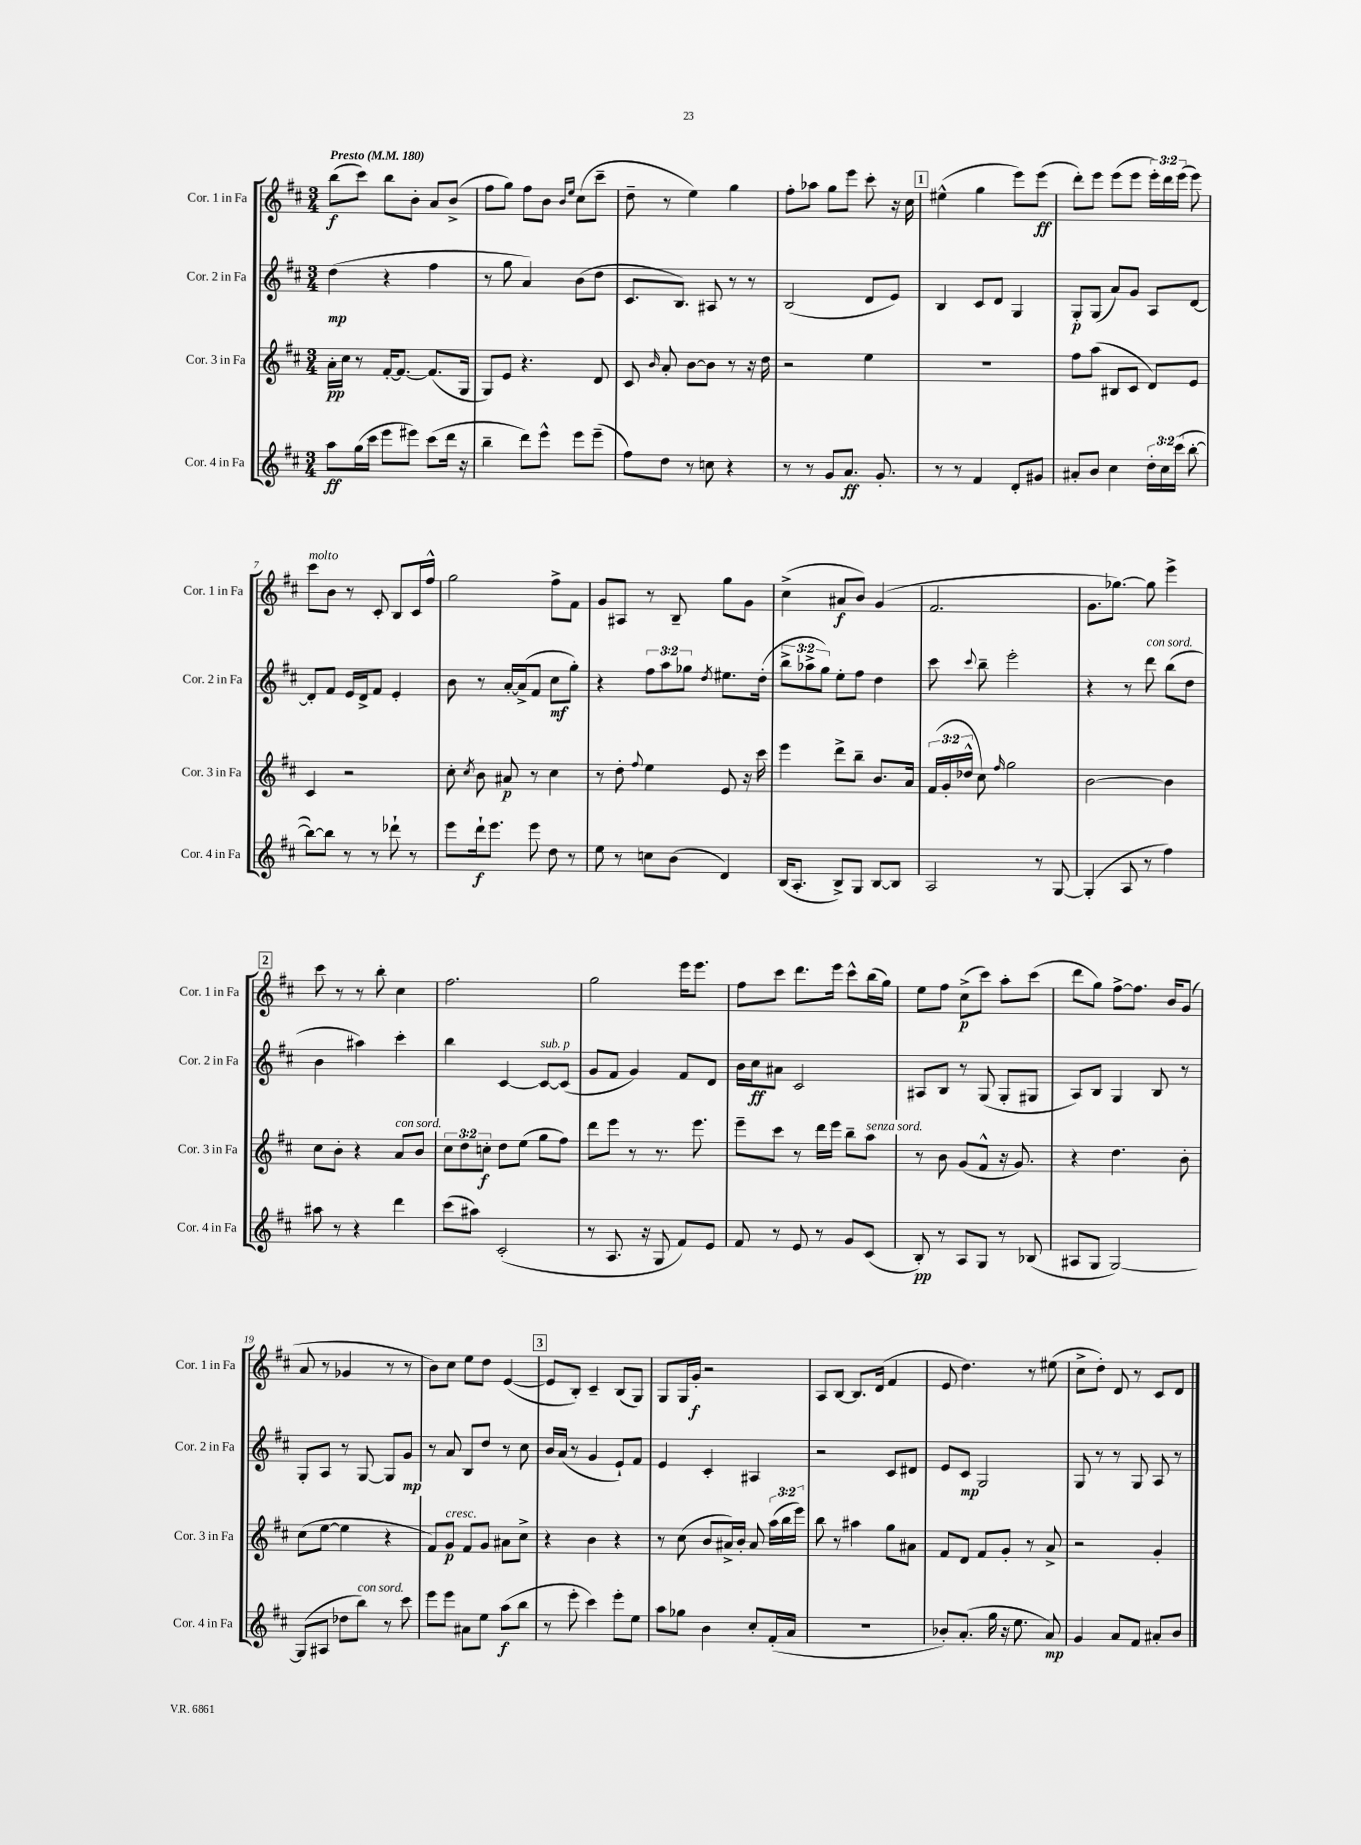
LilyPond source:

<<
\new StaffGroup <<
\new Staff = "s0" \with { instrumentName = "Cor. 1 in Fa" shortInstrumentName = "Cor. 1 in Fa" } {
    \clef treble \key d \major \numericTimeSignature \time 3/4 \override Staff.TupletNumber.text = #tuplet-number::calc-fraction-text \tempo "Presto" 4 = 180
    \autoBeamOff b''8[\f( cis'''8]) b''8[ b'8]-. a'8[ b'8]->( |
    fis''8[ g''8]) fis''8[ b'8] \grace { b'16[ e''16] } cis''8[( cis'''8]-- |
    d''8-- r8 e''4) g''4 |
    fis''8[-. aes''8] g''8[ e'''8] cis'''8-. r16 cis''16 |
    \mark \markup { \box "1" } eis''4-^( g''4 e'''8[) e'''8]\ff( |
    d'''8[-.) e'''8] e'''8[( e'''8] \tuplet 3/2 { e'''16[-.) d'''16 e'''16]( } e'''8) |
    cis'''8[^\markup { \italic "molto" } b'8] r8 cis'8-. b8[ cis'16 fis''16]-^ |
    g''2 fis''8[-> fis'8] |
    g'8[ ais8] r8 b8-- g''8[ g'8] |
    cis''4->( ais'8[\f b'8]) g'4( |
    fis'2. |
    g'8.[ ges''8.]~) ges''8 e'''4-> |
    \mark \markup { \box "2" } cis'''8 r8 r8 b''8-. cis''4 |
    fis''2. |
    g''2 e'''16[ e'''8.] |
    fis''8[ cis'''8] d'''8.[ e'''16] cis'''8[-^ b''16( g''16]) |
    e''8[ fis''8] cis''8[->\p( cis'''8]) a''8[-. cis'''8]( |
    d'''8[ g''8]) fis''8[~-> fis''8.] b'16[ g'8]( |
    a'8 r8 ges'4 r8 r8 |
    b'8[) cis''8] e''8[ d''8] e'4~( |
    \mark \markup { \box "3" } e'8[ b8]-.) cis'4-- b8[( g8]) |
    g8[ g16 g'16]-.\f r2 |
    a8[ b8]~ b8.[ d'16]( fis'4 |
    e'8 d''4.) r8 eis''8( |
    cis''8[-> d''8]-.) d'8 r8 cis'8[ d'8] \bar "|." |
}
\new Staff = "s1" \with { instrumentName = "Cor. 2 in Fa" shortInstrumentName = "Cor. 2 in Fa" } {
    \clef treble \key d \major \numericTimeSignature \time 3/4 \override Staff.TupletNumber.text = #tuplet-number::calc-fraction-text
    \autoBeamOff d''4\mp( r4 fis''4 |
    r8 g''8 a'4) b'8[( d''8] |
    cis'8.[ b8.]) ais8 r8 r8 |
    b2( d'8[ e'8]) |
    \mark \markup { \box "1" } b4 cis'8[ d'8] g4 |
    g8[-.\p g8]( a'8[) g'8] a8[ d'8]~ |
    d'8[-. fis'8] e'16[ d'16-> fis'8] e'4-. |
    b'8 r8 a'16[~-. a'16->( fis'8] cis''8[\mf g''8]-.) |
    r4 \tuplet 3/2 { fis''8[ a''8 ges''8] } \acciaccatura { d''8 } eis''8.[ d''16]-.( |
    \tuplet 3/2 { b''8[-> aes''8-> g''8]) } e''8[-. fis''8] d''4 |
    cis'''8 \appoggiatura { cis'''8 } b''8-- e'''2-. |
    r4 r8 d'''8^\markup { \italic "con sord." } b''8[( d''8] |
    \mark \markup { \box "2" } b'4 ais''4) cis'''4-. |
    b''4 cis'4~ cis'8[~^\markup { \italic "sub. p" } cis'8]( |
    g'8[ fis'8] g'4) fis'8[ d'8] |
    b'16[ cis''16\ff ais'8] cis'2 |
    ais8[ b8] r8 g8( g8[-. gis8] |
    a8[) b8] g4 b8 r8 |
    g8[-. a8] r8 g8~ g8[ g'8]\mp |
    r8 a'8 b8[ d''8] r8 cis''8 |
    \mark \markup { \box "3" } b'16[ a'16]( r8 g'4 e'8[-!) fis'8] |
    e'4 cis'4-. ais4 |
    r2 cis'8[ dis'8] |
    e'8[ cis'8]\mp g2 |
    g8 r8 r8 g8 a8 r8 \bar "|." |
}
\new Staff = "s2" \with { instrumentName = "Cor. 3 in Fa" shortInstrumentName = "Cor. 3 in Fa" } {
    \clef treble \key d \major \numericTimeSignature \time 3/4 \override Staff.TupletNumber.text = #tuplet-number::calc-fraction-text
    \autoBeamOff a'16[-.\pp cis''16] r8 fis'16[~-. fis'8.]~ fis'8.[( g16] |
    g8[) e'8] r4. d'8 |
    cis'8 \grace { b'16 } a'8-. b'8[~ b'8] r8 r16 d''16 |
    r2 e''4 |
    \mark \markup { \box "1" } R2. |
    fis''8[ a''8]( bis8[ cis'8] d'8[) e'8] |
    cis'4 r2 |
    cis''8-. \acciaccatura { cis''8 } b'8 ais'8\p r8 cis''4 |
    r8 d''8-. \appoggiatura { fis''8 } e''4 e'8 r16 cis'''16 |
    e'''4 d'''8[-> b''8]-- b'8.[ a'16] |
    \tuplet 3/2 { fis'16[( g'16-. des''16]-^ } cis''8) \grace { fis''16 } g''2 |
    b'2~ b'4 |
    \mark \markup { \box "2" } cis''8[ b'8]-. r4 a'8[^\markup { \italic "con sord." } b'8] |
    \tuplet 3/2 { cis''8[ d''8 c''8]-.\f } d''8[ e''8]( g''8[ fis''8]) |
    d'''8[ e'''8] r8 r8. e'''8. |
    e'''8[-- cis'''8] r8 d'''16[ e'''16] b''8[-- a''8]^\markup { \italic "senza sord." } |
    r8 b'8 g'8[( fis'8]-^ r16 g'8.) |
    r4 d''4. b'8-. |
    cis''8[( e''8]~ e''4 r4 |
    fis'8[) g'8]\p^\markup { \italic "cresc." } fis'8[ g'8] ais'8[ cis''8]-> |
    \mark \markup { \box "3" } r4 b'4 r4 |
    r8 cis''8( b'8[ ais'16->) b'16]-. ais'8 \tuplet 3/2 { a''16[( b''16 e'''16]) } |
    b''8 r8 ais''4 g''8[ ais'8] |
    fis'8[ d'8] fis'8[ g'8]-. r8 a'8-> |
    r2 g'4-. \bar "|." |
}
\new Staff = "s3" \with { instrumentName = "Cor. 4 in Fa" shortInstrumentName = "Cor. 4 in Fa" } {
    \clef treble \key d \major \numericTimeSignature \time 3/4 \override Staff.TupletNumber.text = #tuplet-number::calc-fraction-text
    \autoBeamOff a''8[\ff g''16( cis'''16] e'''8[ eis'''8]) cis'''8[( d'''16] r16 |
    b''4-- d'''8[) e'''8]-^ e'''8[ e'''8]--( |
    fis''8[) d''8] r8 c''8 r4 |
    r8 r8 g'8[ a'8.]\ff g'8.-. |
    \mark \markup { \box "1" } r8 r8 fis'4 d'8[-. gis'8] |
    ais'8[-. b'8] cis''4 \tuplet 3/2 { d''16[-. cis''16 cis'''16]( } b''8~-. |
    b''8[~) b''8] r8 r8 des'''8-! r8 |
    e'''8[ d'''16-!\f e'''8.] e'''8 d''8 r8 |
    e''8 r8 c''8[ b'8]( d'4) |
    b16[( a8.]-. b8[->) g8] b8[~ b8] |
    a2 r8 g8~ |
    g4-.( a8 r8 fis''4) |
    \mark \markup { \box "2" } ais''8 r8 r4 d'''4 |
    cis'''8[( ais''8]) cis'2-.( |
    r8 a8. r16 g8 fis'8[) e'8] |
    fis'8 r8 e'8 r8 g'8[ cis'8]( |
    b8-.\pp) r8 a8[ g8] r8 bes8( |
    ais8[ g8] g2~) |
    g8[( ais8] des''8[ b''8]^\markup { \italic "con sord." }) r8 cis'''8 |
    e'''8[ e'''8] ais'8[ e''8] a''8[\f( b''8] |
    \mark \markup { \box "3" } r8 e'''8-. cis'''4) e'''8[-. e''8] |
    a''8[ ges''8] b'4 cis''8[-. fis'16-.( a'16] |
    R2. |
    bes'8[-.) a'8.]-.( g''16 r16 e''8. a'8\mp) |
    g'4 a'8[ fis'8] ais'8[-. b'8] \bar "|." |
}
>>
>>
